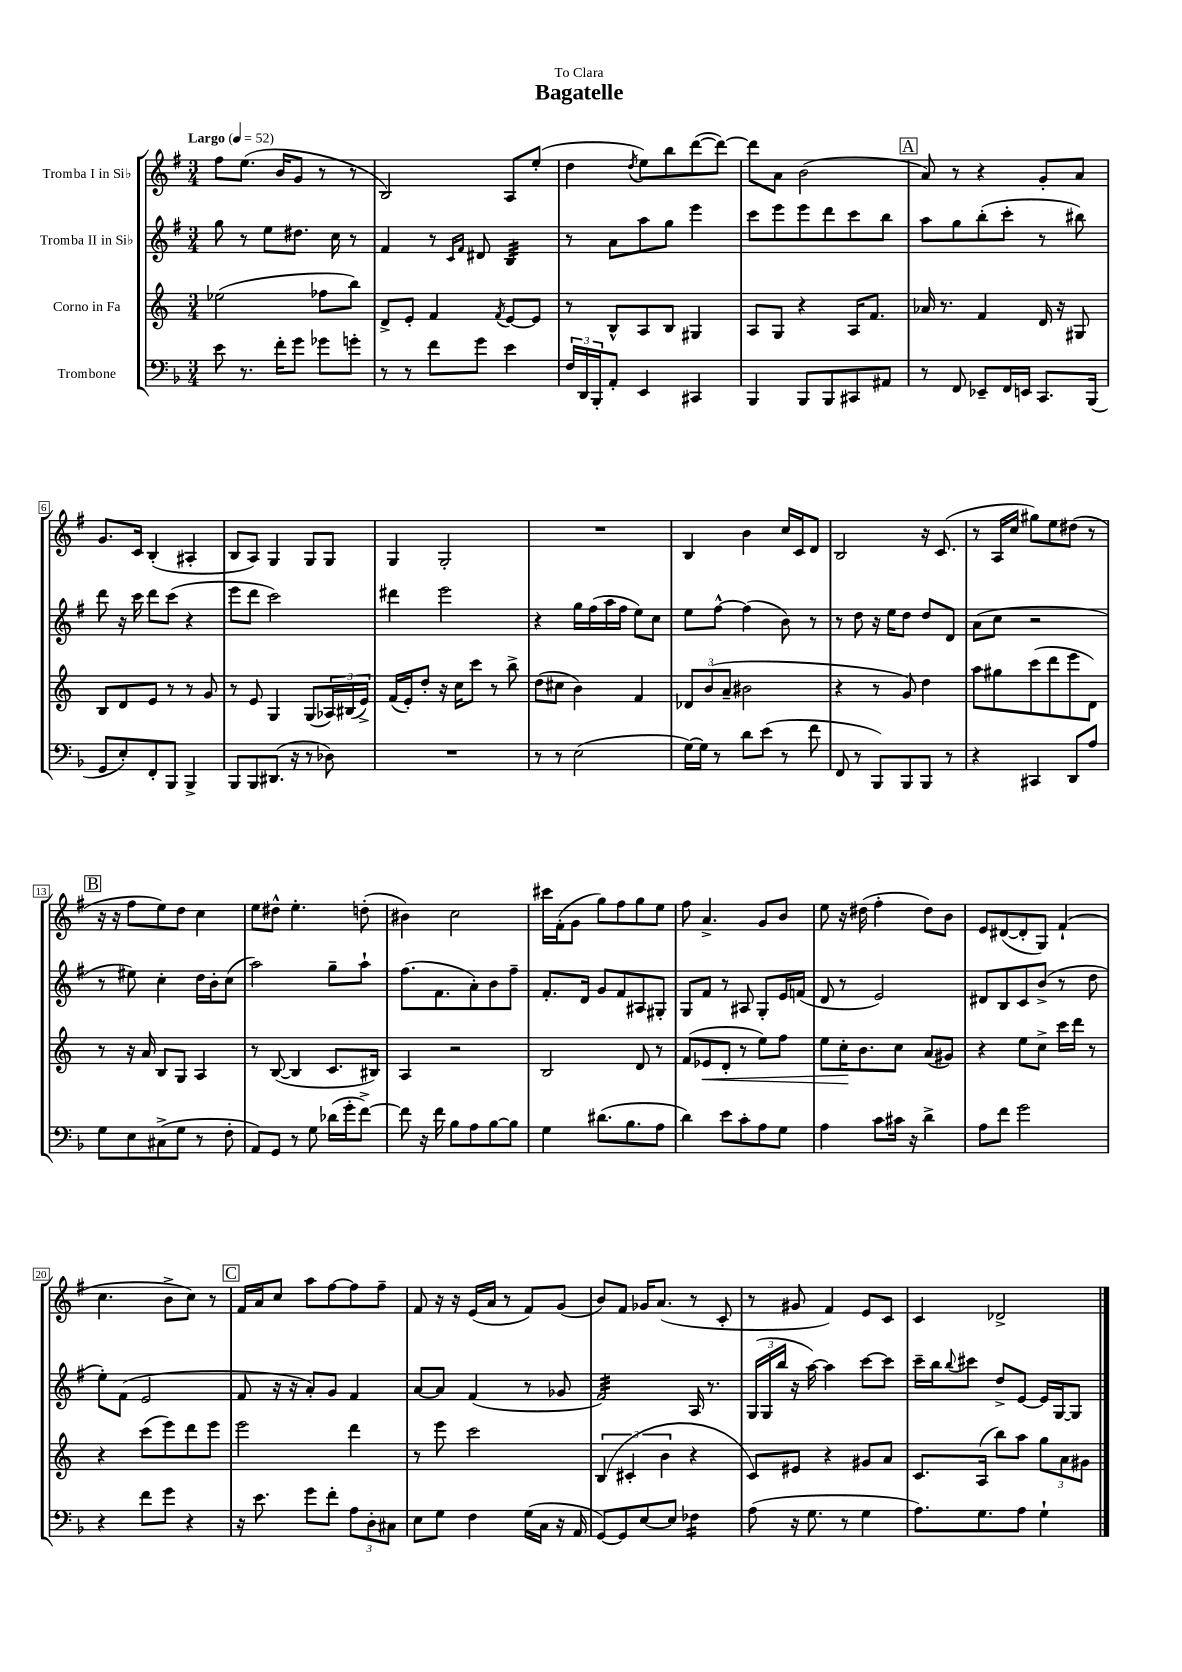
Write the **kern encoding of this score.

**kern	**kern	**kern	**kern
*staff4	*staff3	*staff2	*staff1
*clefF4	*clefG2	*clefG2	*clefG2
*k[b-]	*k[]	*k[f#]	*k[f#]
*M3/4	*M3/4	*M3/4	*M3/4
*MM52	*MM52	*MM52	*MM52
8e	(2ee-	8gg	8ff#
8.r	.	8r	(8.ee
.	.	8ee	.
16f'	.	.	16b
8g	.	8.dd#	8g
8g-	8ff-	.	8r
.	.	16cc	.
8g'	8bb)	8r	8r
=	=	=	=
8r	8d^	4f#	2B)
8r	8e'	.	.
8f	4f	8r	.
.	.	16qqc	.
.	.	16qqf#	.
8g	.	8d#	.
.	8qf	.	.
4e	[8e	4B	8A
.	8e]	.	(8ee'
=	=	=	=
24F	8r	8r	4dd
24DD	.	.	.
24BBB-'	.	.	.
8AA'	8B^^	8a	.
.	.	.	8qdd
4EE	8A	8aa	8ee)
.	8B	8gg	8bb
4CC#	4G#	4eee	([8ddd
.	.	.	8ddd_)
=	=	=	=
4BBB-	8A	8ccc	8ddd]
.	8G	8eee	8a
8BBB-	4r	8eee	(2b
8BBB-	.	8ddd	.
8CC#	16A	8ccc	.
.	8.f	.	.
8AA#	.	8bb	.
=	=	=	=
8r	16a-	8aa	8a)
.	8.r	.	.
8FF	.	8gg	8r
8EE-~	4f	(8bb'	4r
16FF	.	8ccc'	.
16EE	.	.	.
8.CC	16d	8r	8g'
.	16r	.	.
.	8G#	8bb#)	8a
(16BBB-	.	.	.
=	=	=	=
8GG	8B	8ddd	8.g
8E')	8d	16r	.
.	.	16ccc	16c
8FF'	8e	8ddd	(4B'
8BBB-	8r	(8ccc	.
4BBB-^	8r	4r	4A#'
.	8g	.	.
=	=	=	=
8BBB-	8r	8eee	8B
8BBB-	8e	8ddd	8A)
(8.DD#	4G	2ccc)	4G
16r	.	.	.
8r	(8G	.	8G
8D-)	24A-)	.	8G
.	(24B#	.	.
.	24e^)	.	.
=	=	=	=
2.r	(16f	4ddd#	4G
.	16e')	.	.
.	8dd'	.	.
.	16r	2eee	2G'
.	16cc	.	.
.	8ccc	.	.
.	8r	.	.
.	8bb^	.	.
=	=	=	=
8r	(8dd	4r	2.r
8r	8cc#	.	.
(2E	4b)	16gg	.
.	.	(16ff#	.
.	.	16aa	.
.	.	16ff#	.
.	4f	8ee)	.
.	.	8cc	.
=	=	=	=
[16G)	12d-	8ee	4B
16G]	.	.	.
.	(12b	.	.
8r	.	[8ff#^^	.
.	12a~	.	.
8d	2b#	(4ff#]	4b
(8e	.	.	.
8r	.	8b)	16cc
.	.	.	16c
8f	.	8r	8d
=	=	=	=
8FF	4r	8r	2B
8r	.	8dd	.
8BBB-)	8r	16r	.
.	.	16ee	.
8BBB-	8g)	8dd	.
8BBB-	4dd	8dd	16r
.	.	.	(8.c
8r	.	8d	.
=	=	=	=
4r	8aa	(8a	8r
.	8gg#	8cc	16A
.	.	.	16cc
4CC#	(8ccc	2r	8gg#)
.	8ddd	.	8ee
8DD	8eee	.	(8dd#
8A	8d)	.	8r
=	=	=	=
8G	8r	8r	16r
.	.	.	16r
8E	16r	8ee#)	8ff#
.	16a	.	.
(8C#^	8B	4cc'	8ee)
8G	8G	.	8dd
8r	4A	16dd	4cc
.	.	16b'	.
8F'	.	(8cc	.
=	=	=	=
8AA)	8r	2aa)	8ee
8GG	([8B	.	8dd#^^
8r	4B]	.	4.ee'
8G	.	.	.
(16d-	8.c	8gg~	.
16g'	.	.	.
[8f^)	.	8aa`	(8dd'
.	16B#)	.	.
=	=	=	=
8f]	4A	(8.ff#	4b#)
16r	.	.	.
16f	.	8.f#	.
8B-	2r	.	2cc
8A	.	8a')	.
[8B-	.	8b	.
8B-]	.	8ff#~	.
=	=	=	=
4G	2B	8.f#'	16ccc#
.	.	.	(16f#'
.	.	.	8g
.	.	16d	.
(8.d#	.	8g	8gg)
.	.	8f#	8ff#
8.B-	.	.	.
.	8d	8A#	8gg
8A	8r	8G#'	8ee
=	=	=	=
4d)	(8f	8G	8ff#
.	8e-	8f#	4.a^
8e	8d'	8r	.
8c'	8r	8A#	.
8A	8ee)	8G'	8g
8G	8ff	16e	8b
.	.	(16f	.
=	=	=	=
4A	8ee	8d	8ee
.	16cc'	8r	16r
.	8.b	.	(16dd#
8c	.	2e)	4ff#'
16c#	8cc	.	.
16r	.	.	.
4d^	(8a	.	8dd#)
.	8g#)	.	8b
=	=	=	=
8A	4r	8d#	8e
8f	.	8B	([8d#
2g	8ee	8c	8d#']
.	8cc^	(8b^	8G)
.	16ccc	8r	(4f#`
.	16ddd	.	.
.	8r	8dd	.
=	=	=	=
4r	4r	8ee')	4.cc
.	.	(8f#	.
8f	(8ccc	2e	.
8g	8eee)	.	8b^
4r	8ddd	.	8cc)
.	8eee	.	8r
=	=	=	=
16r	2eee	8f#	16f#
8.e	.	.	16a
.	.	16r	8cc
.	.	16r	.
8g	.	8a')	8aa
8f'	.	8g	[8ff#
12A	4ddd	4f#	8ff#]
12D'	.	.	.
.	.	.	8ff#~
12C#	.	.	.
=	=	=	=
8E	8r	[8a	8f#
8G	8eee	8a]	16r
.	.	.	16r
4F	2ccc	(4f#	(16e
.	.	.	16a
.	.	.	8r
(16G	.	8r	8f#)
16C	.	.	.
16r	.	8g-	(8g
16AA	.	.	.
=	=	=	=
[8GG)	(6B	2f#)	8b)
8GG]	.	.	8f#
.	6c#'	.	.
[8E	.	.	16g-
.	.	.	(8.a
.	6b	.	.
8E]	.	.	.
4F-	4r	16A	8r
.	.	8.r	.
.	.	.	8c'
=	=	=	=
(8A	8c)	(24G	8r
.	.	24G	.
.	.	24bb	.
16r	8e#	16r	8g#
8.G	.	[16aa)	.
.	4r	4aa]	4f#)
8r	.	.	.
4G	8g#	[8ccc	8e
.	8a	8ccc]	8c
=	=	=	=
8.A)	8.c	16ccc~	4c
.	.	16bb	.
.	.	8qqbb	.
.	.	8ccc#	.
8.G	(16A	.	.
.	8bb)	8dd^	2d-^
8A	8aa	[8e	.
4G`	12gg	16e]	.
.	.	[16G	.
.	12a	.	.
.	.	8G]	.
.	12g#	.	.
==	==	==	==
*-	*-	*-	*-
